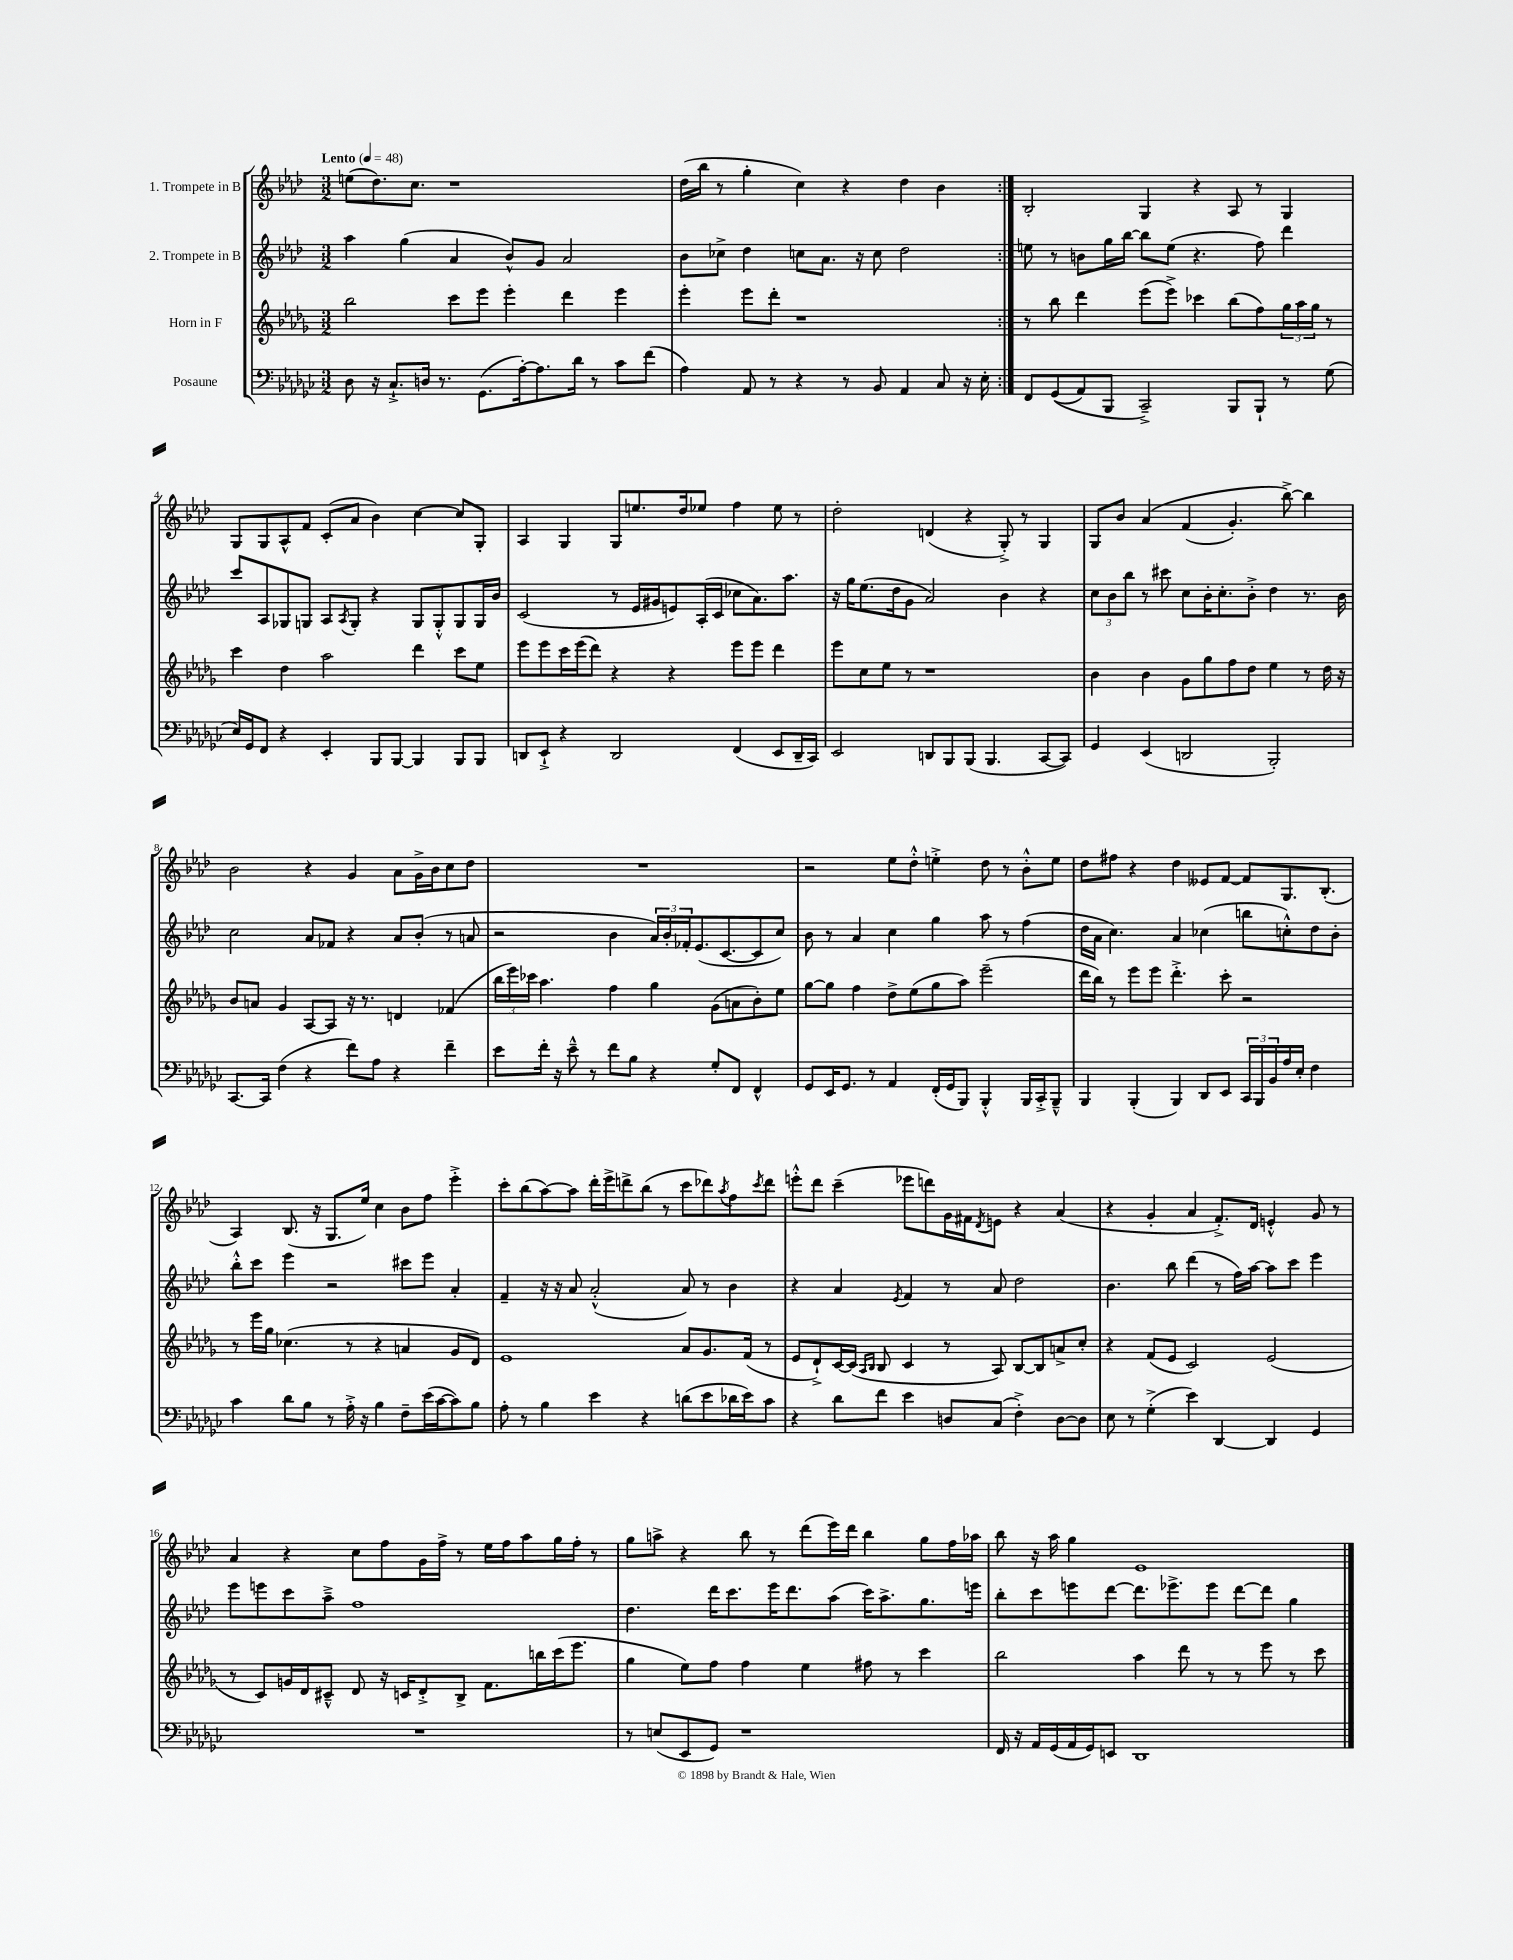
<<
\new StaffGroup <<
\new Staff = "s0" \with { instrumentName = "1. Trompete in B" } {
    \clef treble \key aes \major \numericTimeSignature \time 3/2 \tempo "Lento" 4 = 48
    \repeat volta 2 { e''8( des''8.) c''8. r1 |
    des''16( bes''16 r8 g''4-. c''4) r4 des''4 bes'4 | }
    bes2-. g4 r4 aes8 r8 g4 |
    g8 g8 aes8-^ f'8 c'8-.( aes'8 bes'4) c''4~ c''8 g8-. |
    aes4 g4 g8 e''8. des''16 ees''8 f''4 ees''8 r8 |
    des''2-. d'4( r4 g8-.->) r8 g4 |
    g8 bes'8 aes'4\( f'4( g'4.-.) bes''8~->\) bes''4 |
    bes'2 r4 g'4 aes'8 g'16-> bes'16 c''8 des''8 |
    R1. |
    r2 ees''8 des''8-.-^ e''4-.-> des''8 r8 bes'8-.-^ e''8 |
    des''8 fis''8 r4 des''4 eeses'8 f'8~ f'8 g8. bes8.-.( |
    aes4) bes8.( r16 g8. ees''16) c''4 bes'8 f''8 ees'''4-.-> |
    c'''8-. bes''8( aes''8~) aes''8 des'''16-. ees'''16-> d'''8-> bes''8( r8 c'''8 des'''8) \acciaccatura { aes''8 } f''8 \acciaccatura { c'''8 } des'''8 |
    e'''8-.-^ des'''8 c'''4--( ees'''8 d'''8) g'16 fis'16 \acciaccatura { des'8 } e'8 r4 aes'4( |
    r4 g'4-. aes'4 f'8.-.->) des'16 e'4-.-^ g'8 r8 |
    aes'4 r4 c''8 f''8 g'16 f''16-> r8 ees''16 f''16 aes''8 g''16 f''16-. r8 |
    g''8 a''8-> r4 bes''8 r8 des'''8( ees'''16) des'''16 bes''4 g''8 f''16 aes''16 |
    bes''8 r16 aes''16 g''4 ees'1 \bar "|." |
}
\new Staff = "s1" \with { instrumentName = "2. Trompete in B" } {
    \clef treble \key aes \major \numericTimeSignature \time 3/2
    \repeat volta 2 { aes''4 g''4( aes'4 bes'8-^) g'8 aes'2 |
    bes'8 ces''8-> des''4 c''8 aes'8. r16 c''8 des''2 | }
    e''8 r8 b'8 g''16 bes''16~ bes''8 e''8( r4. f''8) des'''4 |
    c'''8 aes8 ges8 g8 aes8 \acciaccatura { aes8 } g8-. r4 g8 g8-.-^ g8 g16 bes'16 |
    c'2( r8 ees'16 gis'16 e'8) aes16-.( c'16 ces''8 aes'8.) aes''8. |
    r16 g''16 ees''8.( des''16 g'8 aes'2) bes'4 r4 |
    \tuplet 3/2 { c''8 bes'8 bes''8 } r8 cis'''8 c''8 bes'16-. c''8.-. bes'8-.-> des''4 r8. bes'16 |
    c''2 aes'8 fes'8 r4 aes'8 bes'8-.( r8 a'8 |
    r2 bes'4 \tuplet 3/2 { aes'16) bes'16-. fes'16-. } ees'8.( c'8.~ c'8 c''8) |
    bes'8 r8 aes'4 c''4 g''4 aes''8 r8 f''4( |
    des''16 aes'16 c''4.) aes'4 ces''4( b''8 c''8-.-^) des''8 bes'8-. |
    bes''8-.-^ c'''8 ees'''4 r2 cis'''8 ees'''8 aes'4-. |
    f'4-- r16 r16 aes'8 aes'2-.-^( aes'8) r8 bes'4 |
    r4 aes'4 \acciaccatura { ees'8 } f'4 r8 aes'8 des''2 |
    bes'4. bes''8 des'''4( r8 f''16) aes''16~ aes''8 c'''8 ees'''4 |
    ees'''8 e'''8 c'''8 aes''8---> f''1 |
    des''4. des'''16 c'''8. ees'''16 des'''8. aes''8( c'''16) aes''8.-> g''8. e'''16 |
    bes''8-. c'''8 e'''8 des'''8~ des'''8. ees'''8.-> ees'''8 des'''8~ des'''8 g''4 \bar "|." |
}
\new Staff = "s2" \with { instrumentName = "Horn in F" } {
    \clef treble \key des \major \numericTimeSignature \time 3/2
    \repeat volta 2 { bes''2 c'''8 ees'''8 ees'''4-. des'''4 ees'''4 |
    ees'''4-. ees'''8 des'''8-. r1 | }
    r8 bes''8 des'''4 ees'''8( ees'''8->) ces'''4 bes''8( f''8) \tuplet 3/2 { ges''16 aes''16 ges''16 } r8 |
    c'''4 des''4 aes''2 des'''4 c'''8 ees''8 |
    ees'''8 ees'''8 c'''16 ees'''16( des'''8) r4 r4 ees'''8 ees'''8 des'''4 |
    ees'''8 c''8 ees''8 r8 r1 |
    bes'4 bes'4 ges'8 ges''8 f''8 des''8 ees''4 r8 des''16 r16 |
    bes'8 a'8 ges'4 aes8~ aes8 r16 r8. d'4 fes'4( |
    \tuplet 3/2 { bes''16 ees'''16) ces'''16 } aes''4. f''4 ges''4 ges'8( a'8 bes'8-.) ees''8 |
    ges''8~ ges''8 f''4 des''8-> ees''8( ges''8 aes''8) ees'''2--( |
    des'''16 bes''16) r8 ees'''8 ees'''8 des'''4.-.-> c'''8-. r2 |
    r8 ees'''16 ges''16 ces''4.( r8 r4 a'4 ges'8 des'8) |
    ees'1 aes'8 ges'8. f'16( r8 |
    ees'8 des'8-!->) c'16~ c'16( \grace { aes16 bes16 } bes8 c'4 r8 aes8) bes8~ bes8 a'8-> c''8-. |
    r4 f'8( ees'8 c'2) ees'2( |
    r8 c'8) g'16 des'16 cis'8---^ des'8 r16 c'16 des'8-.-> bes8-> f'8. b''16 c'''16( ees'''8. |
    ges''4 ees''8) f''8 f''4 ees''4 fis''8 r8 c'''4 |
    bes''2 aes''4 des'''8 r8 r8 ees'''8 r8 c'''8 \bar "|." |
}
\new Staff = "s3" \with { instrumentName = "Posaune" } {
    \clef bass \key ges \major \numericTimeSignature \time 3/2
    \repeat volta 2 { des8 r16 ces8.-!-> d16 r8. ges,8.( aes16~-.) aes8. des'16 r8 ces'8 f'8( |
    aes4) aes,8 r8 r4 r8 bes,8 aes,4 ces8 r16 ees16-. | }
    f,8 ges,8(\( aes,8) bes,,8 ces,2--->\) bes,,8 bes,,8-! r8 ges8( |
    ees16) ges,16 f,8 r4 ees,4-. bes,,8 bes,,8~ bes,,4 bes,,8 bes,,8 |
    d,8 ees,8-!-> r4 d,2 f,4( ees,8 d,16-- ces,16) |
    ees,2 d,8 bes,,8 bes,,8( bes,,4. ces,8~ ces,8) |
    ges,4 ees,4( d,2 bes,,2-.) |
    ces,8.~ ces,16 f4( r4 f'8) aes8 r4 f'4-- |
    ees'8 f'16-. r16 ees'8---^ r8 f'8 bes8 r4 ges8-. f,8 f,4-^ |
    ges,8 ees,16 ges,8. r8 aes,4 f,16-.( ges,16 bes,,8) bes,,4-.-^ bes,,16 ces,16-.-> bes,,8---^ |
    bes,,4 bes,,4-.( bes,,4) des,8 ees,8 \tuplet 3/2 { ces,16 bes,,16 bes,16 } aes16 ees16-. f4 |
    ces'4 des'8 bes8 r8 aes16-.-> r16 bes4 f8-- ees'16( ces'16~ ces'8) bes8 |
    aes8-. r8 bes4 ees'4 r4 d'8( ees'8 des'16 ees'16) ces'8 |
    r4 des'8 f'8 ees'4 d8 ces8( f4-.->) d8~ d8 |
    ees8 r8 ges4-.->( ees'4) des,4~ des,4 ges,4 |
    R1. |
    r8 e8( ees,8 ges,8) r1 |
    f,16 r16 aes,16 ges,16( aes,16 ges,16) e,8 des,1 \bar "|." |
}
>>
>>
